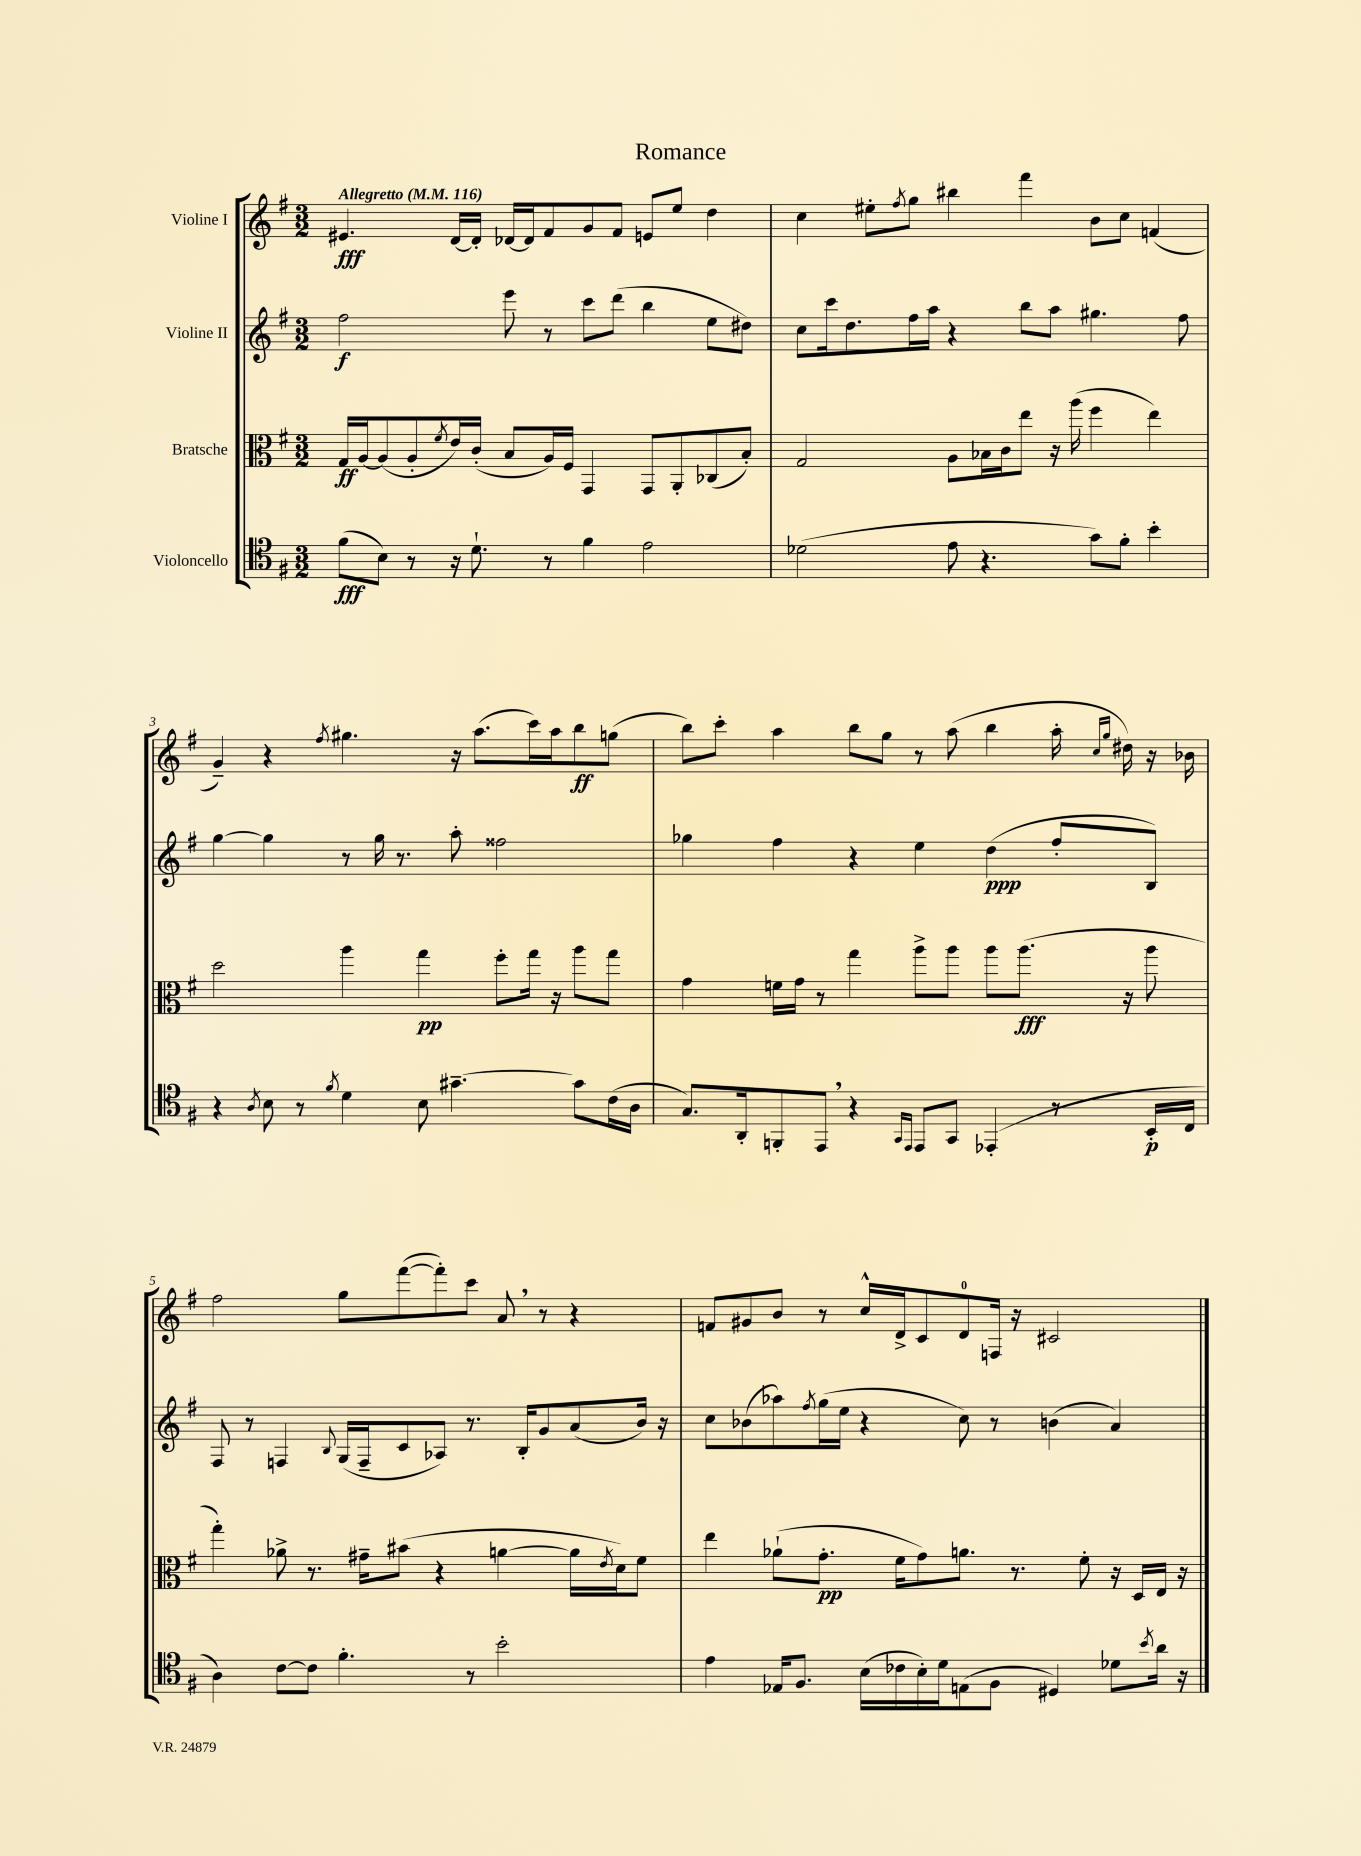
\header { title = "Romance" }
<<
\new StaffGroup <<
\new Staff = "s0" \with { instrumentName = "Violine I" } {
    \clef treble \key g \major \numericTimeSignature \time 3/2 \tempo "Allegretto" 4 = 116
    eis'4.\fff d'16~ d'16-. des'16~ des'16 fis'8 g'8 fis'8 e'8 e''8 d''4 |
    c''4 eis''8-. \acciaccatura { fis''8 } g''8 bis''4 fis'''4 b'8 c''8 f'4( |
    g'4--) r4 \acciaccatura { fis''8 } gis''4. r16 a''8.( c'''16) a''16 b''8\ff g''8( |
    b''8) c'''8-. a''4 b''8 g''8 r8 a''8( b''4 a''16-. \grace { c''16 g''16 } dis''16) r16 bes'16 |
    fis''2 g''8 fis'''8~( fis'''8-.) c'''8 a'8 \breathe r8 r4 |
    f'8 gis'8 b'8 r8 c''16-^ d'16-> c'8 d'8-0 f16 r16 cis'2 \bar "|." |
}
\new Staff = "s1" \with { instrumentName = "Violine II" } {
    \clef treble \key g \major \numericTimeSignature \time 3/2
    fis''2\f e'''8 r8 c'''8 d'''8( b''4 e''8 dis''8) |
    c''8 c'''16 d''8. fis''16 a''16 r4 b''8 a''8 gis''4. fis''8 |
    g''4~ g''4 r8 g''16 r8. a''8-. fisis''2 |
    ges''4 fis''4 r4 e''4 d''4\ppp( fis''8-. b8) |
    fis8 r8 f4 \appoggiatura { b8 } g16( f16-- c'8 aes8) r8. b16-. g'8 a'8( b'16) r16 |
    c''8 bes'8( aes''8) \acciaccatura { fis''8 } g''16( e''16 r4 c''8) r8 b'4( a'4) \bar "|." |
}
\new Staff = "s2" \with { instrumentName = "Bratsche" } {
    \clef alto \key g \major \numericTimeSignature \time 3/2
    g16\ff a16~ a8( a8-. \acciaccatura { fis'8 } e'16) c'16-.( b8 a16) fis16 g,4 g,8 a,8-. ces8( b8-.) |
    g2 a8 bes16 c'16 e''8 r16 a''16( fis''4 e''4) |
    d''2 a''4 g''4\pp fis''8-. g''16 r16 a''8 g''8 |
    g'4 f'16 g'16 r8 g''4 a''8-> a''8 a''8 a''8.\fff( r16 a''8 |
    g''4-.) aes'8-> r8. gis'16-- bis'8( r4 a'4~ a'16 \acciaccatura { e'8 } d'16) fis'8 |
    e''4 aes'8-!( g'8.-.\pp fis'16 g'8) a'8. r8. fis'8-. r16 d16 e16 r16 \bar "|." |
}
\new Staff = "s3" \with { instrumentName = "Violoncello" } {
    \clef tenor \key g \major \numericTimeSignature \time 3/2
    fis'8\fff( b8) r8 r16 d'8.-! r8 fis'4 e'2 |
    des'2( e'8 r4. g'8) fis'8-. b'4-. |
    r4 \acciaccatura { a8 } b8 r8 \acciaccatura { fis'8 } d'4 b8 gis'4.~-- gis'8 c'16( a16 |
    g8.) a,16-. f,8-. e,8 \breathe r4 \grace { g,16 e,16 } e,8 g,8 ees,4-.( r8 b,16-.\p c16 |
    a4) c'8~ c'8 fis'4.-. r8 b'2-. |
    e'4 ees16 fis8. b16( ces'16 b16-.) d'16 e8( fis8 dis4) des'8 \acciaccatura { b'8 } a'16 r16 \bar "|." |
}
>>
>>
